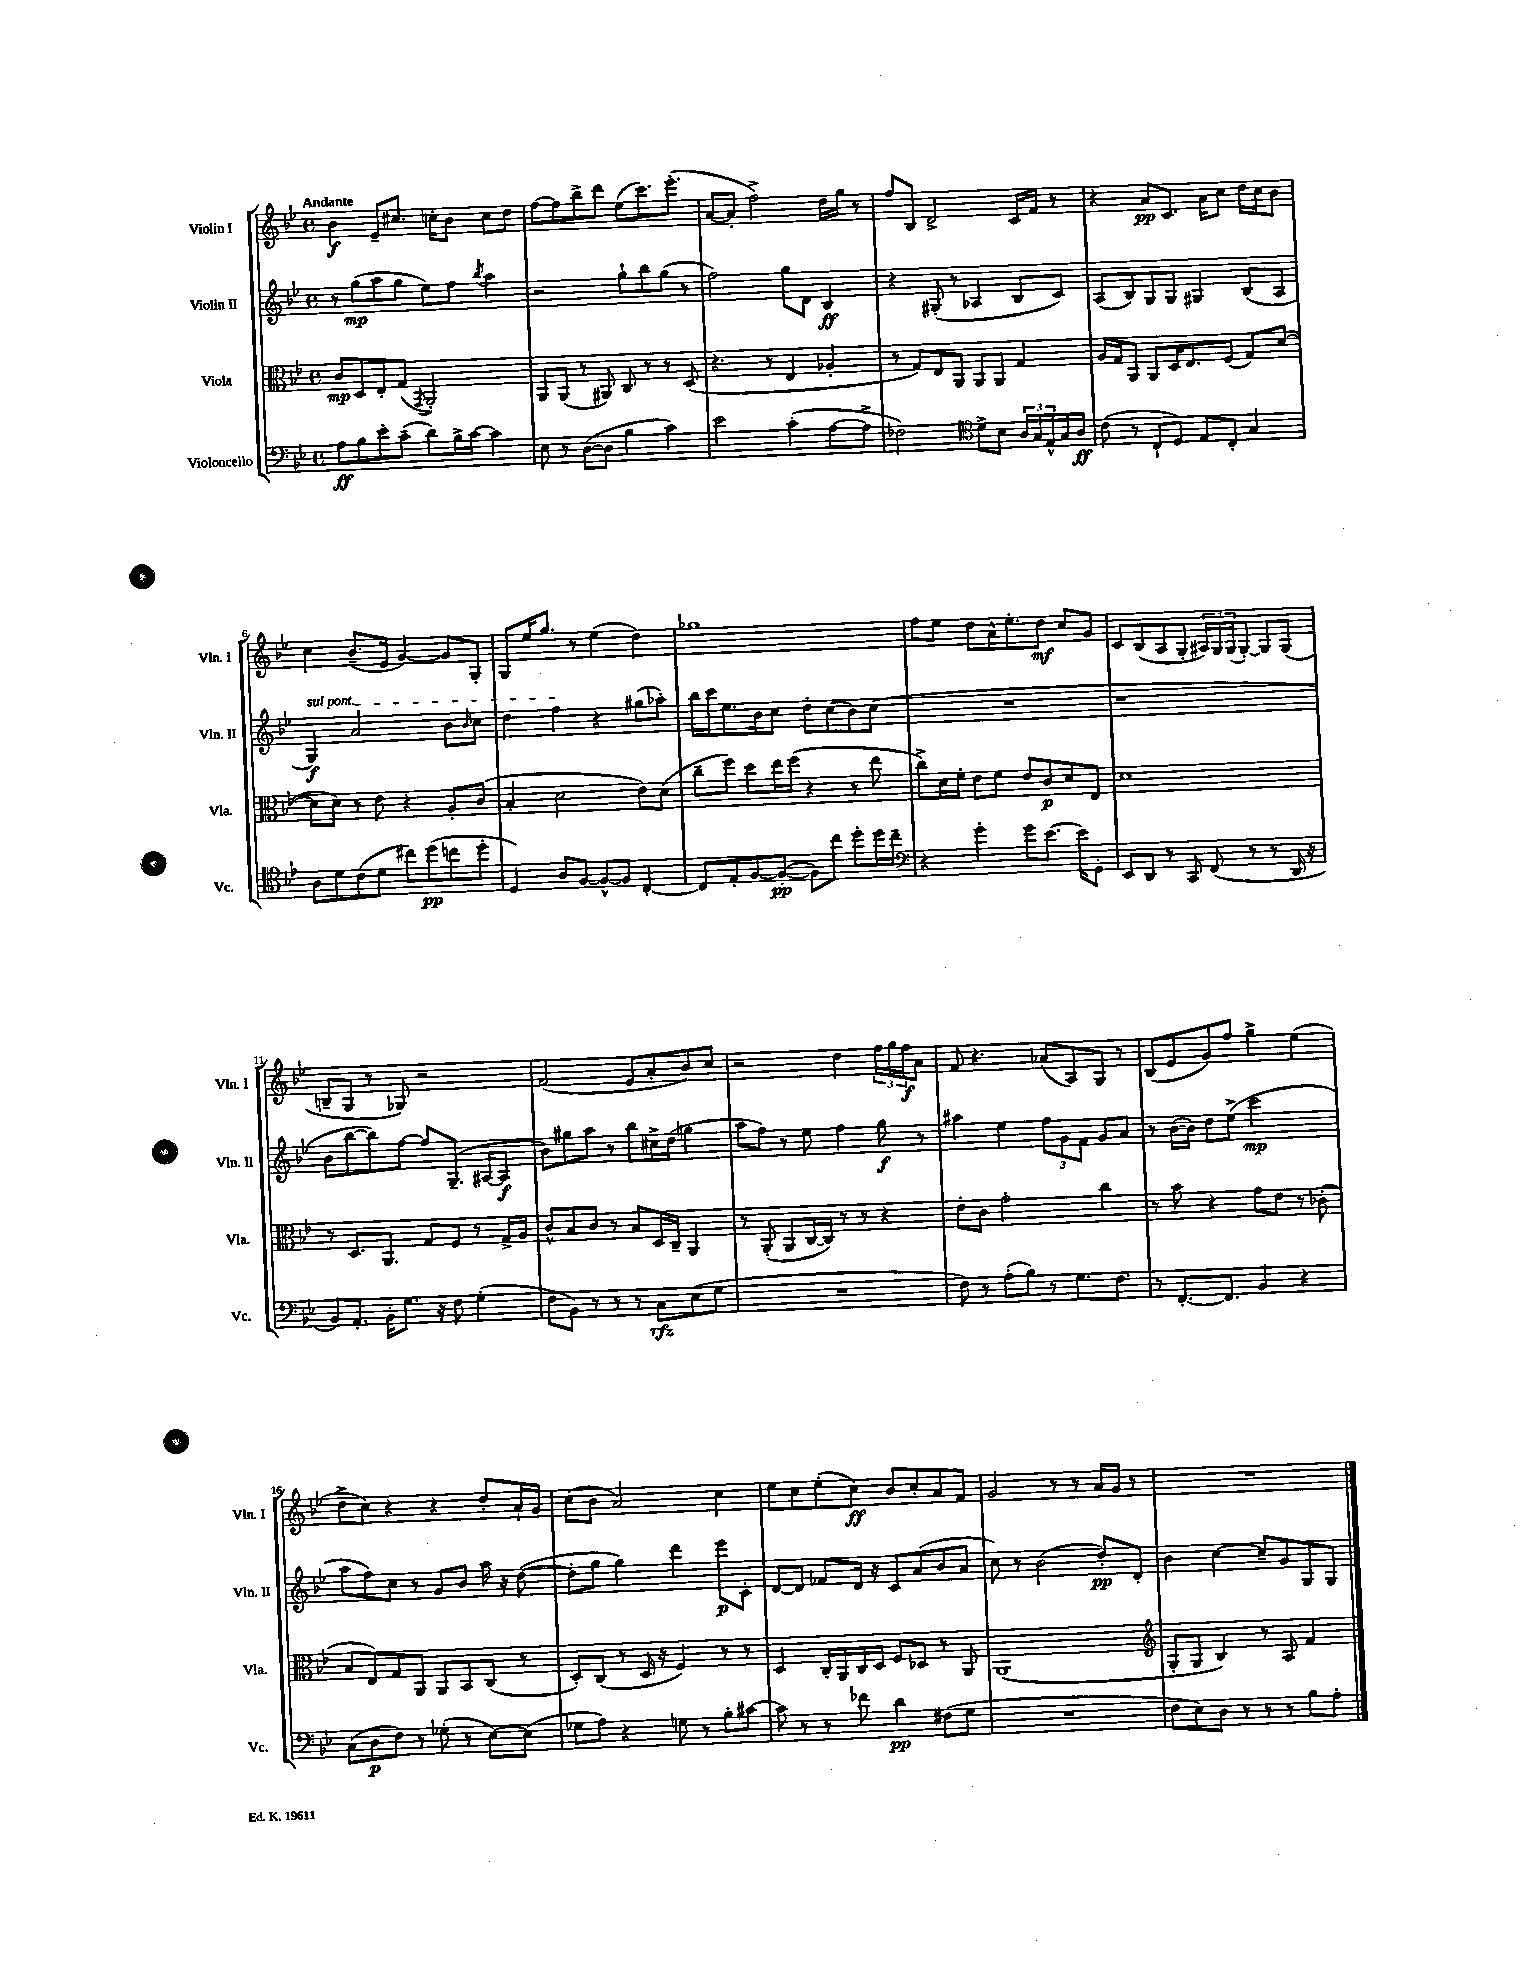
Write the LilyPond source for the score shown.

<<
\new StaffGroup <<
\new Staff = "s0" \with { instrumentName = "Violin I" shortInstrumentName = "Vln. I" } {
    \clef treble \key bes \major \defaultTimeSignature \time 4/4 \tempo "Andante"
    bes'4\f ees'8-- cis''8. c''16-. bes'8 c''8 d''8 |
    f''8~ f''8 bes''8-> d'''8 ees''8( c'''8.) ees'''8.-.( |
    a'8~ a'8-. f''2->) d''16 g''16 r8 |
    f''8 bes8 d'2-> c'16 f'16 r8 |
    r4 a'8\pp c'8. a'16 c''8 d''16 c''16 bes'8 |
    c''4 bes'8.--( ees'16 g'4~) g'8 g8-. |
    g8 ees''16 g''8. r8 ees''4( d''4) |
    ges''1 |
    f''8 ees''8 d''8 a'16-^ ees''8.-. d''8\mf c''8 g'8 |
    c'8 bes8( a8 g8-. \tuplet 3/2 { ais16) g16 g16( } g8~-.) g8 g8( |
    b8-- g8 r8 ges8) r2 |
    f'2( ees'8 a'8-. bes'8) c''8 |
    r2 d''4 \tuplet 3/2 { f''16 g''16 f''16\f } a'8 |
    f'8 r4. aes'8( a8) g8 r8 |
    bes8( ees'8 g'8) f''8 g''4-> ees''4( |
    d''8-> c''8) r4 r4 d''8-. a'16-! g'16 |
    c''8( bes'8 a'2) c''4 |
    ees''8 c''8 ees''8-.( c''8\ff) bes'8 c''8-. a'8 f'8 |
    g'2 r8 r8 a'16 g'16 r8 |
    R1 \bar "|." |
}
\new Staff = "s1" \with { instrumentName = "Violin II" shortInstrumentName = "Vln. II" } {
    \clef treble \key bes \major \defaultTimeSignature \time 4/4
    r8 g''8\mp( a''8 g''8 ees''8) f''8 \acciaccatura { bes''8 } a''4 |
    r2 g''8-! bes''8 g''8( r8 |
    f''2) g''8 d'8 bes4\ff |
    r4 gis8-.( r8 aes4 bes8 c'8) |
    a8( bes8) g8 g8 gis4 bes8( a8 |
    \once \override TextSpanner.bound-details.left.text = \markup { \italic "sul pont." } g4\f\startTextSpan) a'2 bes'8 \grace { bes'16 } c''8 |
    d''4 f''4\stopTextSpan r4 gis''8( aes''8-.) |
    bes''16 c'''16 ees''8. bes'16 c''8 d''8-. c''8( bes'8) c''8( |
    R1 |
    r1 |
    bes'8 bes''8~ bes''8) f''8~ f''8 g8.--( ais16~ ais8\f |
    bes'8) gis''8 a''8 r8 bes''8 cis''16-> d''16( g''4 |
    a''8 f''8) r8 ees''8 f''4 g''8\f r8 |
    ais''4 ees''4 \tuplet 3/2 { f''8 g'8 f'8 } g'8 a'8 |
    r8 bes'16~( bes'16) d''8 ees''8->( c'''2\mp |
    a''8 f''8) c''8 r8 g'8 bes'8 a''16 r16 d''8~( |
    d''8-. g''8 g''4) d'''4 ees'''8\p c'8-. |
    d'8~ d'8 fes'8 d'16 r16 c'8 a'8( bes'8 a'8 |
    c''8) r8 bes'2( d''8-.\pp) d'8-. |
    bes'4 c''4~ c''8-- g'8 g8 g8 \bar "|." |
}
\new Staff = "s2" \with { instrumentName = "Viola" shortInstrumentName = "Vla." } {
    \clef alto \key bes \major \defaultTimeSignature \time 4/4
    c'8\mp d8 ees8-. g8( \acciaccatura { g,8 } a,2-.) |
    a,8 a,8( r8 ais,8) c8 r8 r8 d8( |
    r4. r8 ees4 aes4-. |
    r8 g8) ees8 a,8 a,8 a,8 g4 |
    a16 g16 a,8 a,8 d16 ees8. f8( g8) d'8~( |
    d'8 d'8) r8 ees'8 r4 a8-. c'8( |
    bes4-. d'2 ees'8) d'8( |
    c''8-- f''8) d''8 ees''16 f''16( r4 r8 ees''8 |
    c''8->) d'16 f'16-. ees'8 f'8 ees'8 c'8\p d'8 ees8 |
    d'1 |
    r8 d8. a,8. g8 f8 r8 g16-> a16 |
    c'8-^ bes8 c'8 r8 bes8 d16 c16-- a,4 |
    r8 a,8-.( a,8 c16~ c16) r8 r8 r4 |
    ees'8-. c'8 g'2-. c''4 |
    r8 bes'8 r4 g'8 ees'8 r8 ces'8-.( |
    bes8 ees8) g8 a,8 a,8 bes,8 c8( r8 |
    d8-.) c8( r8 d16 r16 f4) r8 r8 |
    d4 c16-. a,16 c16 d16 f8 des8 r8 a,8 |
    a,1( |
    \clef treble g8-. g8 bes4) r8 a8 f'4 \bar "|." |
}
\new Staff = "s3" \with { instrumentName = "Violoncello" shortInstrumentName = "Vc." } {
    \clef bass \key bes \major \defaultTimeSignature \time 4/4
    a8\ff bes8 ees'8-. c'8--( d'8) bes16-> c'16~ c'4 |
    ees8 r8 d8~( d8 bes4 c'4) |
    ees'2 c'4-.( a8~ a8-> |
    fes2) \clef tenor d'8-> bes8 \tuplet 3/2 { a16 g16 ees16-^ } g16 a16\ff |
    c'8( r8 c8-! d8) ees8 c8-. g4 |
    a8 d'8 c'8( d'8 cis''8) d''8\pp( c''8 d''8-. |
    d4) a8 f8~ f8~-^ f8 c4~-. |
    c8 ees8-. f8~ f8~-.\pp( f8) c''8 d''8-. d''16 c''16-- |
    \clef bass r4 g'4-. g'8 ees'8.~ ees'16 g,8-. |
    ees,8 d,8 r8 c,8 f,8( r8 r8 d,16 r16 |
    bes,8) a,8.-. bes,16-. g8. r16 f8 g4-.( |
    f8 bes,8) r8 r8 r8 c8\rfz ees8( g8 |
    R1 |
    f8) r8 a8-.( bes8) r8 g8. f8. |
    r8 f,8.~-. f,8. bes,4 r4 |
    c8( d8\p f8) r8 ges8-.( r8 ees8~) ees8( |
    ges8 a8) r4 g8 r8 bes8-. cis'8~ |
    cis'8 r8 r8 fes'8 d'4\pp fis8( g8 |
    R1 |
    f8 ees8) d8 r8 r8 r8 bes8 a8-. \bar "|." |
}
>>
>>
